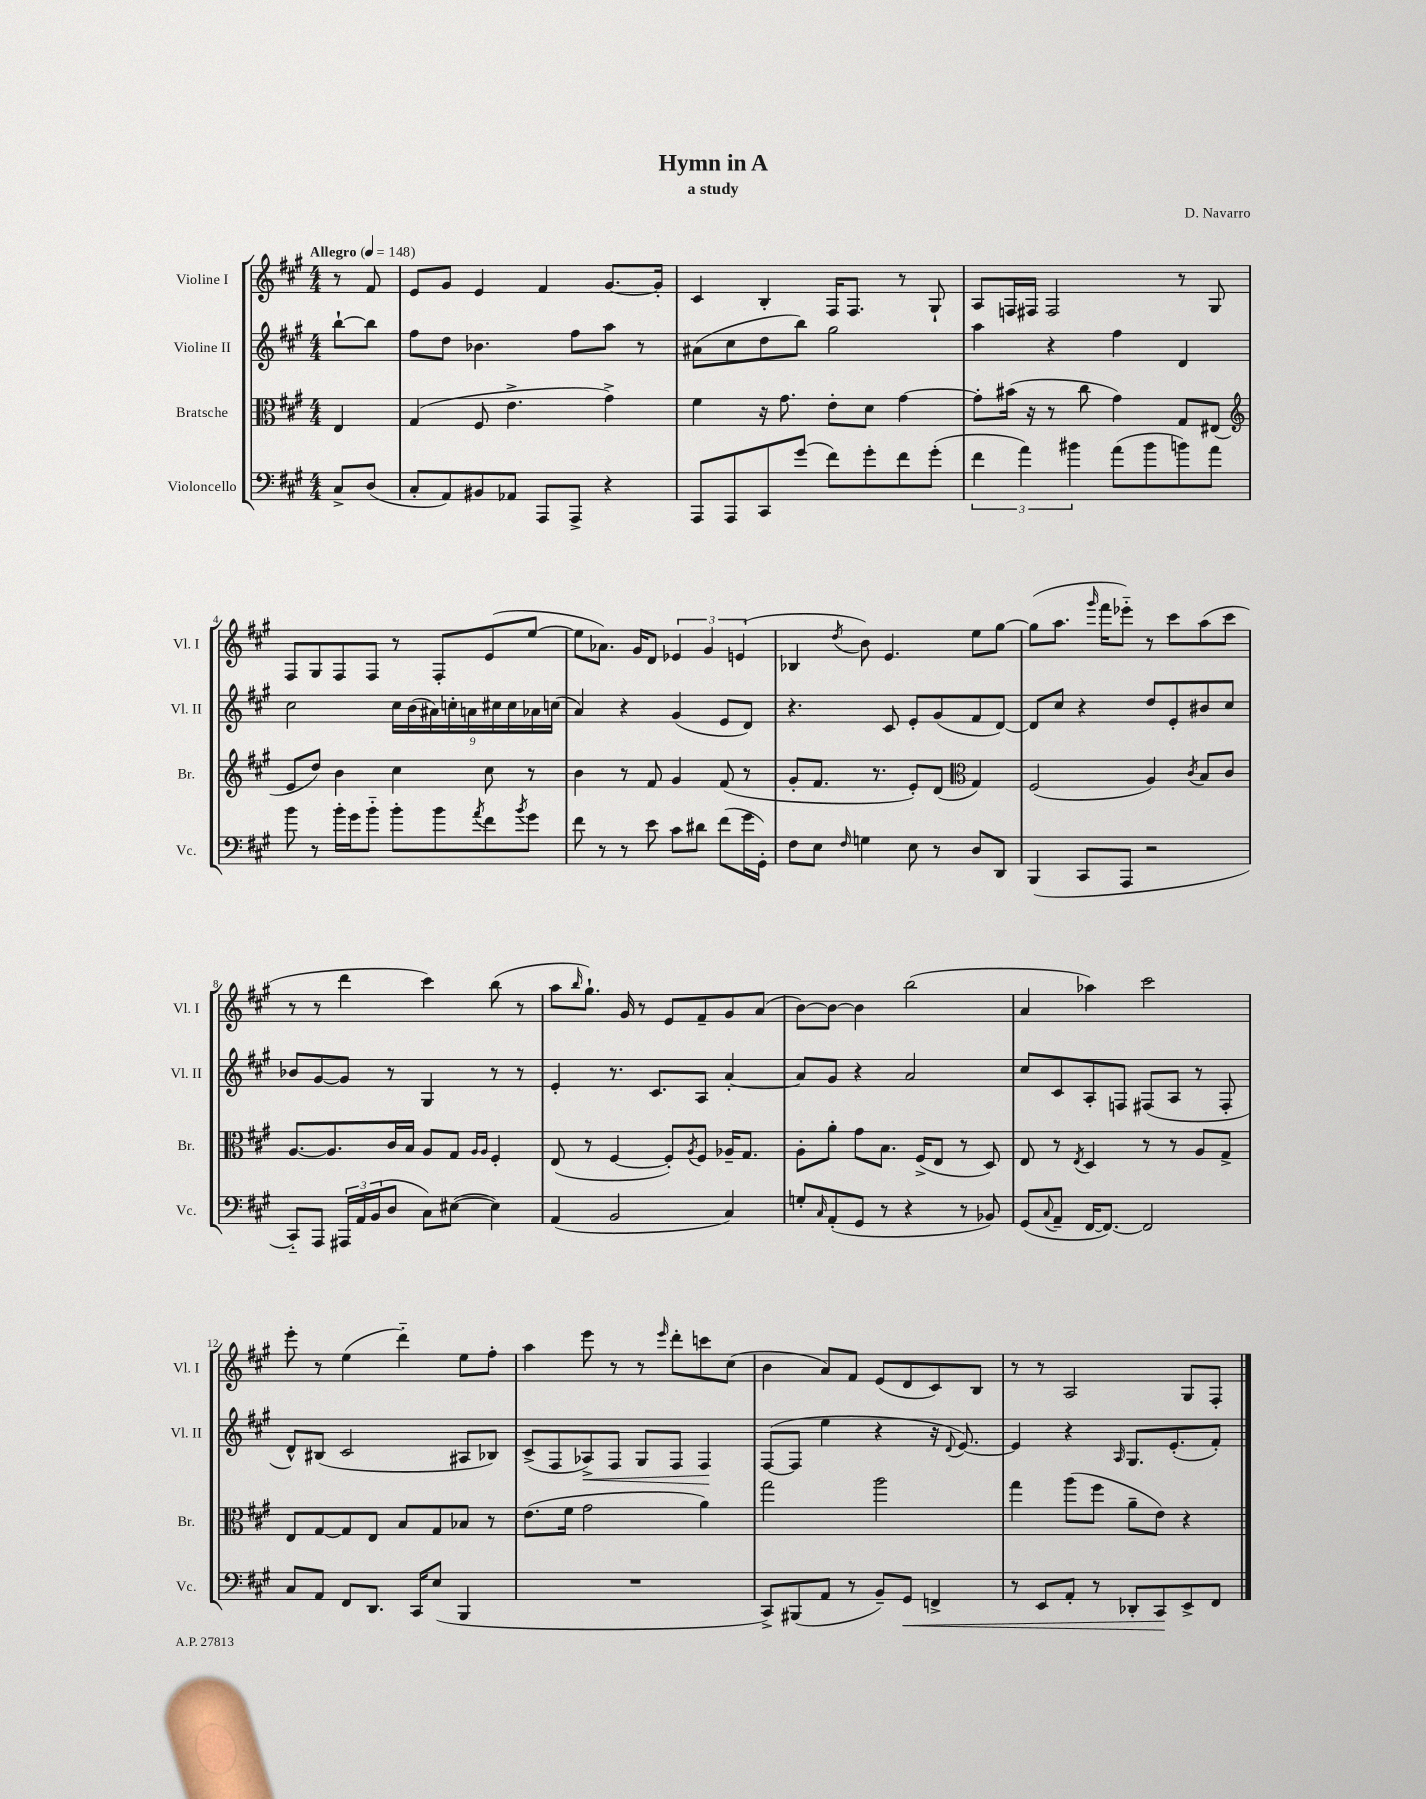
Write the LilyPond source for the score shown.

\header { title = "Hymn in A" composer = "D. Navarro" subtitle = "a study" }
<<
\new StaffGroup <<
\new Staff = "s0" \with { instrumentName = "Violine I" shortInstrumentName = "Vl. I" } {
    \clef treble \key a \major \numericTimeSignature \time 4/4 \partial 4 \tempo "Allegro" 4 = 148
    r8 fis'8 |
    e'8 gis'8 e'4 fis'4 gis'8.~ gis'16-. |
    cis'4 b4-. fis16 fis8. r8 gis8-! |
    a8 f16 fis16 fis2 r8 gis8 |
    fis8 gis8 fis8 fis8 r8 fis8-. e'8( e''8~ |
    e''8 aes'8.) gis'16 d'8 \tuplet 3/2 { ees'4 gis'4 e'4( } |
    bes4 \acciaccatura { d''8 } b'8) e'4. e''8 gis''8~ |
    gis''8( a''8. \grace { gis'''16 } fis'''16 ees'''8-_) r8 cis'''8 a''8( cis'''8 |
    r8 r8 d'''4 cis'''4) b''8( r8 |
    a''8 \grace { b''16 } gis''8.-!) gis'16 r8 e'8 fis'8-- gis'8 a'8( |
    b'8~) b'8~ b'4 b''2( |
    a'4 aes''4) cis'''2 |
    e'''8-. r8 e''4( d'''4-_) e''8 fis''8-. |
    a''4 e'''8 r8 r8 \grace { e'''16 } d'''8-. c'''8 cis''8( |
    b'4 a'8) fis'8 e'8( d'8 cis'8) b8 |
    r8 r8 a2 gis8 fis8-. \bar "|." |
}
\new Staff = "s1" \with { instrumentName = "Violine II" shortInstrumentName = "Vl. II" } {
    \clef treble \key a \major \numericTimeSignature \time 4/4 \partial 4
    b''8~-! b''8 |
    fis''8 d''8 bes'4. fis''8 a''8 r8 |
    ais'8( cis''8 d''8 b''8) gis''2 |
    a''4 r4 fis''4 d'4 |
    cis''2 \tuplet 9/8 { cis''16 b'16( ais'16) c''16-. a'16 cis''16 cis''16 aes'16 c''16( } |
    a'4) r4 gis'4( e'8 d'8) |
    r4. cis'8 e'8-. gis'8( fis'8 d'8~) |
    d'8 cis''8 r4 d''8 e'8-. bis'8 cis''8 |
    bes'8 gis'8~ gis'8 r8 gis4 r8 r8 |
    e'4-. r8. cis'8. a8 a'4~-. |
    a'8 gis'8 r4 a'2 |
    cis''8 cis'8 a8-. f8 fis8( a8 r8 fis8-. |
    d'8-^) bis8( cis'2 ais8 bes8) |
    cis'8->( fis8 aes8->\<) fis8 gis8 fis8 fis4\! |
    fis8~( fis8 e''4 r4 r16 \appoggiatura { d'8 } e'8.~) |
    e'4 r4 \grace { a16 } gis8. e'8.-.( fis'8-.) \bar "|." |
}
\new Staff = "s2" \with { instrumentName = "Bratsche" shortInstrumentName = "Br." } {
    \clef alto \key a \major \numericTimeSignature \time 4/4 \partial 4
    e4 |
    gis4( fis8 e'4.-> gis'4->) |
    fis'4 r16 gis'8. e'8-. d'8 gis'4~ |
    gis'8-. bis'16( r16 r8 cis''8 gis'4) gis8 eis8( |
    \clef treble e'8 d''8) b'4 cis''4 cis''8 r8 |
    b'4 r8 fis'8 gis'4 fis'8( r8 |
    gis'8-. fis'8. r8. e'8-.) d'8( \clef alto gis4) |
    fis2( a4) \acciaccatura { cis'8 } b8 cis'8 |
    a8.~ a8. cis'16 b16 a8 gis8 \grace { a16 a16 } fis4-. |
    e8( r8 fis4~ fis8-.) \acciaccatura { a8 } fis8 aes16-- gis8. |
    a8-. a'8-. gis'8 b8. fis16->( e8 r8 d8) |
    e8 r8 \acciaccatura { e8 } d4 r8 r8 a8 gis8-> |
    e8 gis8~ gis8 e8 b8 gis8 bes8 r8 |
    e'8.( fis'16 gis'2 a'4) |
    gis''2 a''2 |
    gis''4 a''8( fis''8 a'8-- e'8) r4 \bar "|." |
}
\new Staff = "s3" \with { instrumentName = "Violoncello" shortInstrumentName = "Vc." } {
    \clef bass \key a \major \numericTimeSignature \time 4/4 \partial 4
    cis8-> d8( |
    cis8-. a,8) bis,8 aes,8 a,,8 a,,8-> r4 |
    a,,8 a,,8 cis,8 gis'8( fis'8) gis'8-. fis'8 gis'8-.( |
    \tuplet 3/2 { fis'4 a'4) bis'4 } a'8( bis'8 b'8) a'8 |
    b'8 r8 b'16-. gis'16 b'8-_ b'8-. b'8 \acciaccatura { a'8 } fis'8 \acciaccatura { b'8 } gis'8 |
    fis'8 r8 r8 e'8 cis'8 dis'8 fis'8( gis'16 gis,16-.) |
    fis8 e8 \grace { fis16 } g4 e8 r8 d8 d,8 |
    b,,4( cis,8 a,,8 r2 |
    cis,8-_) a,,8 \tuplet 3/2 { ais,,16 a,16 b,16( } d8 cis8) eis8~( eis4) |
    a,4( b,2 cis4) |
    g8-. \grace { cis16 } a,8-.( gis,8 r8 r4 r8 bes,8) |
    gis,8( \appoggiatura { cis8 } a,8-- fis,16~ fis,8.~) fis,2 |
    cis8 a,8 fis,8 d,8. cis,16 e8( b,,4 |
    R1 |
    cis,8->) bis,,8( a,8 r8 b,8--) gis,8\< f,4-> |
    r8 e,8 a,8-. r8 des,8-. cis,8\! e,8-> fis,8 \bar "|." |
}
>>
>>
